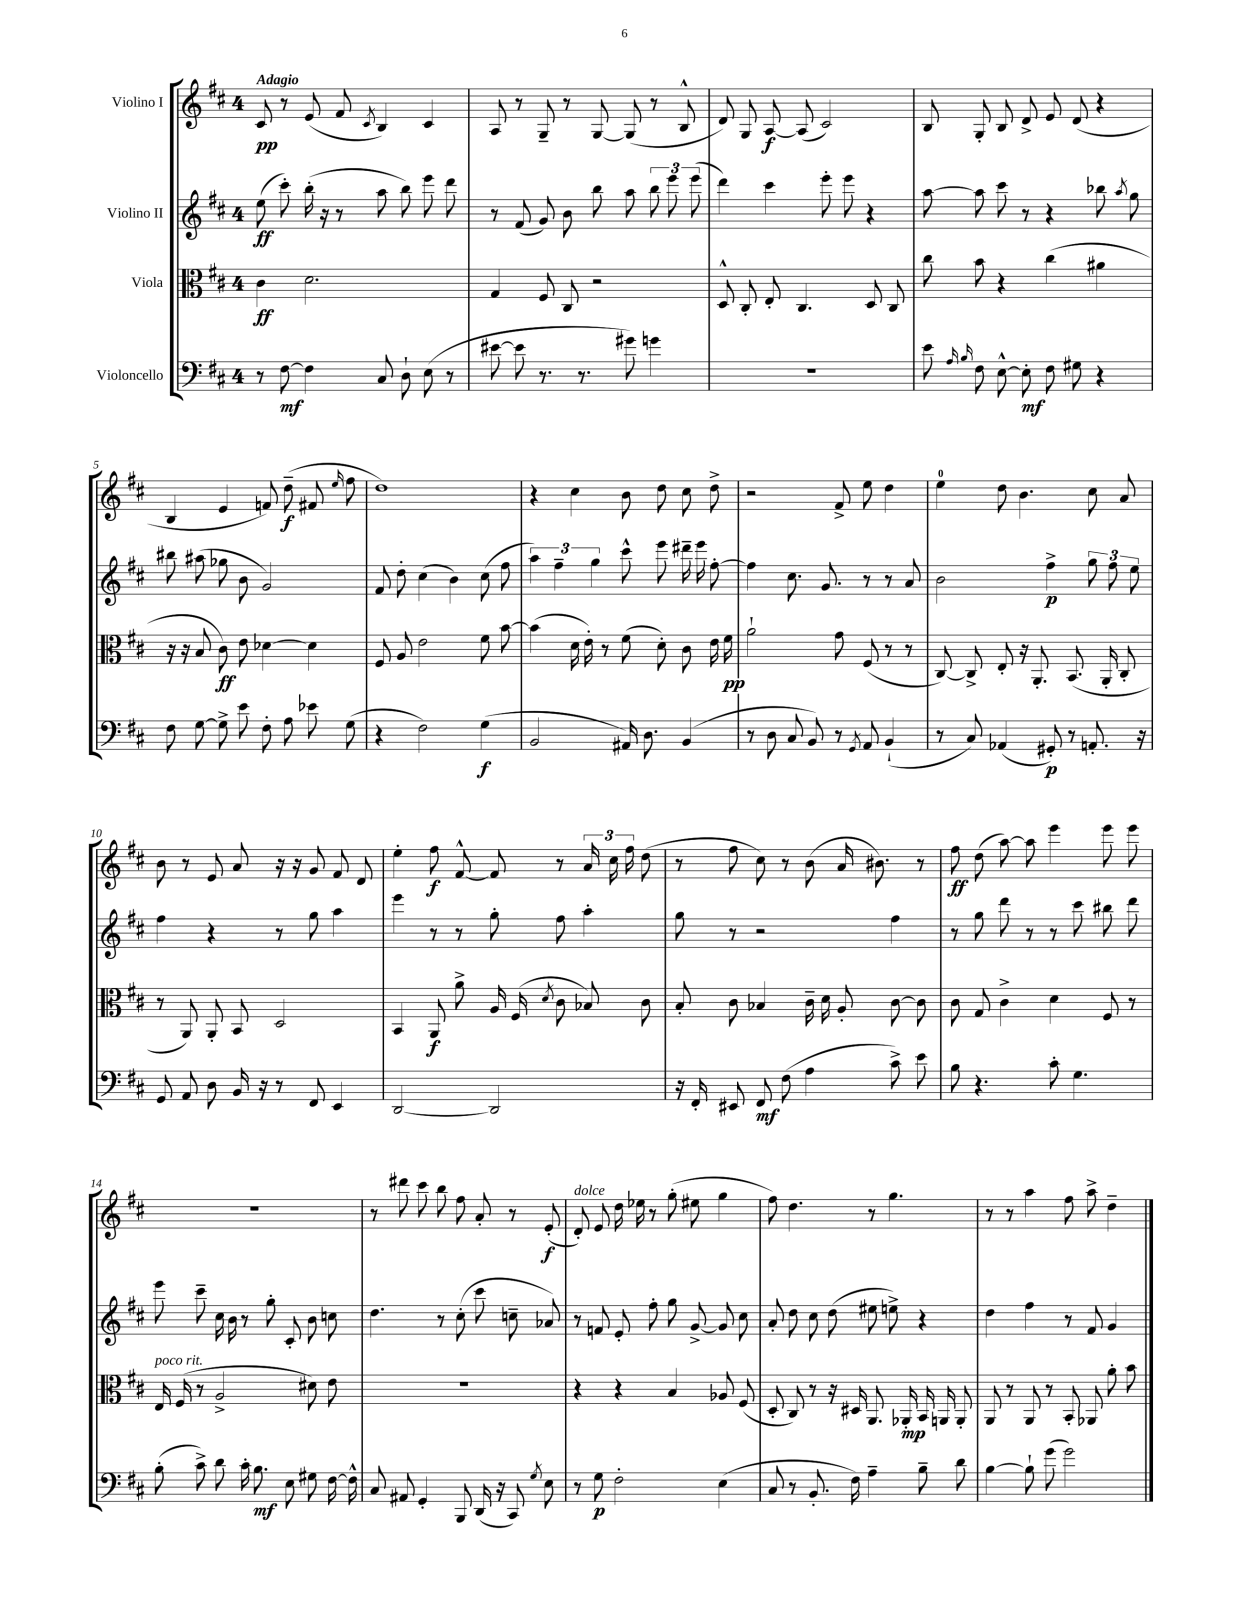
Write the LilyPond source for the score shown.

<<
\new StaffGroup <<
\new Staff = "s0" \with { instrumentName = "Violino I" } {
    \clef treble \key d \major \once \override Staff.TimeSignature.style = #'single-digit \time 4/4 \tempo "Adagio"
    \autoBeamOff cis'8\pp r8 e'8( fis'8 \acciaccatura { cis'8 } b4) cis'4 |
    a8 r8 g8-- r8 g8~ g8( r8 b8-^ |
    d'8) g8 a8~\f a8( cis'2) |
    b8 g8-. b8 d'8-> e'8 d'8( r4 |
    b4 e'4 f'8) d''8--\f( fis'8 \grace { e''16 } fis''8 |
    d''1) |
    r4 cis''4 b'8 d''8 cis''8 d''8-> |
    r2 fis'8-> e''8 d''4 |
    e''4-0 d''8 b'4. cis''8 a'8 |
    b'8 r8 e'8 a'8 r16 r16 g'8 fis'8 d'8 |
    e''4-. fis''8\f fis'8~-^ fis'8 r8 \tuplet 3/2 { a'16 cis''16 fis''16 } d''8( |
    r8 fis''8 cis''8) r8 b'8( a'16 bis'8.) r8 |
    fis''8\ff d''8( a''8~) a''8 e'''4 e'''8 e'''8 |
    R1 |
    r8 dis'''8 cis'''8 b''8 fis''8 a'8-. r8 e'8-.\f( |
    d'8-.^\markup { \italic "dolce" }) e'8 d''16 ees''16 r8 g''8-.( eis''8 g''4 |
    fis''8) d''4. r8 g''4. |
    r8 r8 a''4 fis''8 a''8-> d''4-- \bar "|." |
}
\new Staff = "s1" \with { instrumentName = "Violino II" } {
    \clef treble \key d \major \once \override Staff.TimeSignature.style = #'single-digit \time 4/4
    \autoBeamOff e''8\ff( cis'''8-.) b''16-.( r16 r8 a''8 b''8) e'''8 d'''8 |
    r8 fis'8( g'8) b'8 b''8 a''8 \tuplet 3/2 { b''8 e'''8 e'''8( } |
    d'''4) cis'''4 e'''8-. e'''8 r4 |
    a''8~ a''8 cis'''8 r8 r4 bes''8 \acciaccatura { a''8 } g''8 |
    bis''8 ais''8( ges''8 b'8 g'2) |
    fis'8 d''8-. cis''4( b'4) cis''8( fis''8 |
    \tuplet 3/2 { a''4) fis''4-- g''4 } cis'''8-^ e'''8 dis'''16-- e'''16 fis''8~-. |
    fis''4 cis''8. g'8. r8 r8 a'8 |
    b'2 fis''4->\p \tuplet 3/2 { g''8 fis''8 e''8 } |
    fis''4 r4 r8 g''8 a''4 |
    e'''4 r8 r8 g''8-. fis''8 a''4-. |
    g''8 r8 r2 fis''4 |
    r8 g''8 d'''8 r8 r8 cis'''8 bis''8 d'''8 |
    e'''8 cis'''8-- cis''16 b'16 r8 g''8-. cis'8-. b'8 c''8 |
    d''4. r8 cis''8-.( cis'''8 c''8-- aes'8) |
    r8 f'8 e'8-. fis''8-. g''8 g'8~-> g'8 cis''8 |
    a'8-. d''8 cis''8 d''8( eis''8 e''8->) r4 |
    d''4 fis''4 r8 fis'8 g'4 \bar "|." |
}
\new Staff = "s2" \with { instrumentName = "Viola" } {
    \clef alto \key d \major \once \override Staff.TimeSignature.style = #'single-digit \time 4/4
    \autoBeamOff cis'4\ff d'2. |
    g4 fis8 cis8 r2 |
    d8-^ cis8-. e8-. cis4. d8 cis8 |
    cis''8 b'8 r4 cis''4( ais'4 |
    r16 r16 b8 cis'8\ff) e'8 des'4~ des'4 |
    fis8 a8 e'2 fis'8 b'8~ |
    b'4( d'16 e'16-.) r8 fis'8( d'8-.) cis'8 e'16 fis'16\pp |
    a'2-! g'8 fis8( r8 r8 |
    cis8~) cis8-> e8-. r16 a,8.-. b,8.( a,16-. cis8-. |
    r8 a,8) a,8-. b,8 d2 |
    b,4 a,8\f a'8-> a16 fis16( \acciaccatura { d'8 } cis'8 bes8) cis'8 |
    b8-. cis'8 bes4 cis'16-- d'16 a8-. cis'8~ cis'8 |
    cis'8 g8 cis'4-> d'4 fis8 r8 |
    e16^\markup { \italic "poco rit." } fis16( r8 a2-> dis'8) e'8 |
    R1 |
    r4 r4 b4 aes8 fis8( |
    d8-. cis8) r8 r16 dis16 a,8. aes,16-.\mp b,16 a,16 a,8-. |
    a,8 r8 a,8 r8 b,8-. aes,8 a'8-. b'8 \bar "|." |
}
\new Staff = "s3" \with { instrumentName = "Violoncello" } {
    \clef bass \key d \major \once \override Staff.TimeSignature.style = #'single-digit \time 4/4
    \autoBeamOff r8 fis8~\mf fis4 cis8 d8-! e8( r8 |
    eis'8~ eis'8 r8. r8. gis'8) g'4 |
    R1 |
    e'8 \grace { a16 b16 } fis8 e8~-^ e8-.\mf fis8 gis8 r4 |
    fis8 g8~ g8-> e'8 fis8-. a8 ees'8 g8( |
    r4 fis2) g4\f( |
    b,2 ais,16) d8. b,4( |
    r8 d8 cis8 b,8) r8 \acciaccatura { g,8 } a,8 b,4-!( |
    r8 cis8) aes,4( gis,8-.\p) r8 a,8.-. r16 |
    g,8 a,8 d8 b,16 r16 r8 fis,8 e,4 |
    d,2~ d,2 |
    r16 fis,16-. eis,8 fis,8\mf fis8( a4 cis'8->) e'8 |
    b8 r4. cis'8-. g4. |
    b8-.( cis'8->) d'8 cis'16-. b8.\mf e8 gis8 fis16~ fis16-^ |
    cis8 ais,8 g,4-. b,,8 d,16( r16 cis,8) \acciaccatura { g8 } e8 |
    r8 g8\p fis2-. e4( |
    cis8 r8 b,8.-. fis16) a4-- b8-- d'8 |
    b4~ b8-! g'8( g'2) \bar "|." |
}
>>
>>
